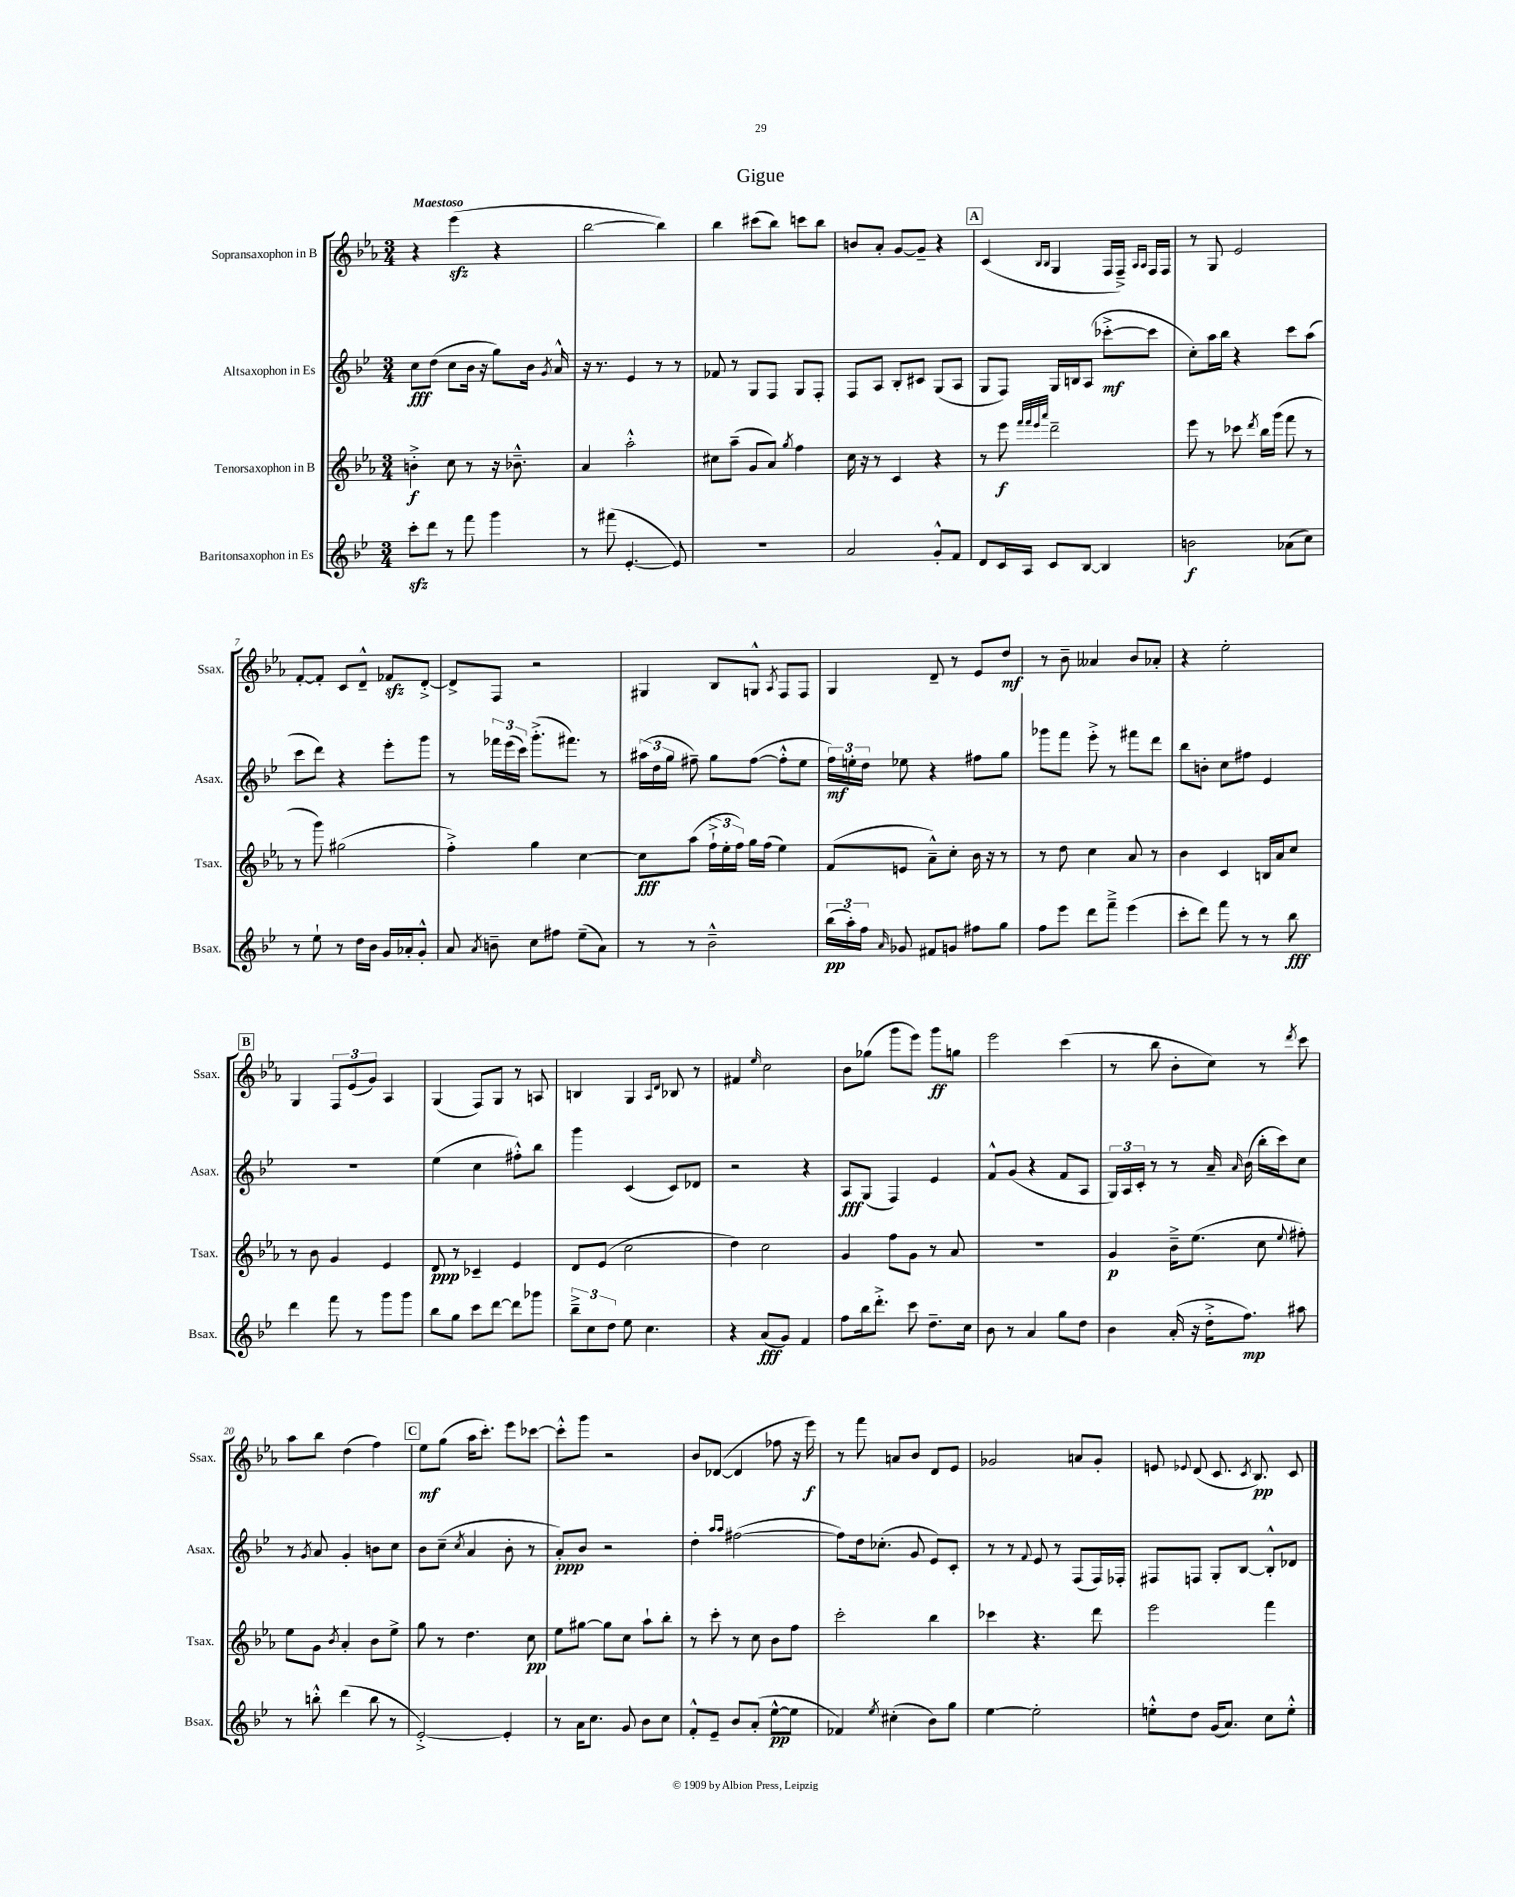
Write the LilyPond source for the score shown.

\header { title = "Gigue" }
<<
\new StaffGroup <<
\new Staff = "s0" \with { instrumentName = "Sopransaxophon in B" shortInstrumentName = "Ssax." } {
    \clef treble \key ees \major \numericTimeSignature \time 3/4 \tempo "Maestoso"
    \autoBeamOff r4 ees'''4\sfz( r4 |
    bes''2~ bes''4) |
    bes''4 cis'''8[( bes''8]) c'''8[ bes''8] |
    b'8[ aes'8]-. g'8[~ g'8]-- r4 |
    \mark \markup { \box "A" } c'4( \grace { bes16[ bes16] } g4 f16[ f16]--->) \grace { aes16[ aes16] } f16[ f16] |
    r8 g8 ees'2 |
    f'8[~-. f'8]-. c'8[ d'8]---^ fes'8[\sfz d'8]~-.-> |
    d'8[-> f8] r2 |
    gis4 bes8[ g8]-^ \acciaccatura { aes8 } f8[ f8] |
    g4 d'8-- r8 ees'8[ d''8]\mf |
    r8 bes'8-- aeses'4 bes'8[ aes'8]-. |
    r4 ees''2-. |
    \mark \markup { \box "B" } g4 \tuplet 3/2 { f8[ ees'8( g'8]) } aes4 |
    g4( f8[) g8] r8 a8 |
    b4 g4 \grace { aes16[ d'16] } bes8 r8 |
    fis'4 \grace { ees''16 } c''2 |
    bes'8[ ges''8]( g'''8[ ees'''8]) g'''8[\ff g''8] |
    ees'''2 c'''4( |
    r8 bes''8 bes'8[-. c''8]) r8 \acciaccatura { d'''8 } c'''8 |
    aes''8[ bes''8] d''4( f''4) |
    \mark \markup { \box "C" } ees''8[\mf g''8]( aes''16[ c'''8.]-.) ees'''8[ ces'''8]~ |
    ces'''8[-.-^ g'''8] r2 |
    bes'8[ des'8]~( des'4 fes''8 r16 ees'''16\f) |
    r8 f'''8 a'8[ bes'8] d'8[ ees'8] |
    ges'2 a'8[ ges'8]-. |
    e'8 \appoggiatura { ees'8 } d'8( c'8. \acciaccatura { c'8 } bes8.\pp) c'8 \bar "|." |
}
\new Staff = "s1" \with { instrumentName = "Altsaxophon in Es" shortInstrumentName = "Asax." } {
    \clef treble \key bes \major \numericTimeSignature \time 3/4
    \autoBeamOff c''8[\fff d''8]( c''8[ bes'16] r16 g''8[) bes'16] \acciaccatura { g'8 } a'16-^ |
    r16 r8. ees'4 r8 r8 |
    fes'8 r8 g8[ f8] g8[ f8]-. |
    f8[ a8] bes8[-. cis'8] g8[( a8] |
    \mark \markup { \box "A" } g8[ f8]) g16[ b16 a8]( ces'''8[~-.->\mf ces'''8] |
    c''8[-.) a''16 bes''16] r4 c'''8[ a''8]( |
    c'''8[ d'''8]) r4 ees'''8[-. g'''8] |
    r8 \tuplet 3/2 { fes'''16[ ees'''16( c'''16]) } g'''8.[-.->( fis'''8.]) r8 |
    \tuplet 3/2 { ais''16[( d''16 g''16] } fis''8--) g''8[ fis''8]~( fis''8[-.-^ ees''8] |
    \tuplet 3/2 { f''16[\mf) e''16-. d''16] } ees''8 r4 fis''8[ g''8] |
    ges'''8[ f'''8] ees'''8-.-> r8 fis'''8[ d'''8] |
    bes''8[ b'8]-. c''8[ fis''8] ees'4 |
    \mark \markup { \box "B" } R2. |
    ees''4( c''4 fis''8[-.-^) bes''8] |
    g'''4 c'4( c'8[) des'8] |
    r2 r4 |
    a8[\fff g8]( f4) ees'4 |
    f'8[-^ g'8]( r4 f'8[ a8] |
    \tuplet 3/2 { g16[) a16 c'16]-. } r8 r8 a'16-- \grace { a'16 } bes'16( bes''16[-. c'''16) c''8] |
    r8 \acciaccatura { g'8 } a'8 g'4-. b'8[ c''8] |
    \mark \markup { \box "C" } bes'8[ c''8]--( \acciaccatura { c''8 } a'4 bes'8-. r8 |
    a'8[-.\ppp) bes'8] r2 |
    d''4-. \grace { a''16[ a''16] } fis''2~( |
    fis''8[) d''16 ces''8.]-.( g'8 ees'8[) c'8]-. |
    r8 r8 \appoggiatura { f'8 } ees'8 r8 f8[( f16) fes16]-. |
    fis8[ f8] g8[-. bes8]~ bes8[-.-^ des'8] \bar "|." |
}
\new Staff = "s2" \with { instrumentName = "Tenorsaxophon in B" shortInstrumentName = "Tsax." } {
    \clef treble \key ees \major \numericTimeSignature \time 3/4
    \autoBeamOff b'4-.->\f c''8 r8 r16 bes'8.---^ |
    aes'4 aes''2-.-^ |
    cis''8[ aes''8]--( g'8[ aes'8]) \acciaccatura { g''8 } f''4 |
    c''16 r16 r8 c'4 r4 |
    \mark \markup { \box "A" } r8 ees'''8\f \grace { f'''32[ f'''32 ees'''32 aes'''32] } d'''2-- |
    ees'''8 r8 ces'''8 \acciaccatura { d'''8 } bes''16[ g'''16]( f'''8 r8 |
    r8 g'''8) gis''2( |
    f''4-.->) g''4 c''4~ |
    c''8[\fff aes''8]( \tuplet 3/2 { f''16[-!-> ees''16-. f''16]) } g''16[ f''16]( ees''4) |
    f'8[( e'8] aes'8[---^) c''8]-. bes'16 r16 r8 |
    r8 d''8 c''4 aes'8 r8 |
    bes'4 c'4 b16[ aes'16 c''8] |
    \mark \markup { \box "B" } r8 bes'8 g'4 ees'4 |
    d'8\ppp r8 ces'4-- ees'4 |
    d'8[ ees'8]( c''2 |
    d''4) c''2 |
    g'4 f''8[ g'8] r8 aes'8 |
    R2. |
    g'4\p bes'16[---> ees''8.]( c''8 \appoggiatura { ees''8 } fis''8-.) |
    ees''8[ g'8] \acciaccatura { bes'8 } aes'4-. bes'8[ ees''8]-> |
    \mark \markup { \box "C" } g''8 r8 d''4. c''8\pp |
    ees''8[ gis''8]~ gis''8[ c''8] aes''8[-! bes''8]-. |
    r8 c'''8-. r8 c''8 bes'8[ f''8] |
    c'''2-. bes''4 |
    ces'''4 r4. d'''8 |
    ees'''2 f'''4 \bar "|." |
}
\new Staff = "s3" \with { instrumentName = "Baritonsaxophon in Es" shortInstrumentName = "Bsax." } {
    \clef treble \key bes \major \numericTimeSignature \time 3/4
    \autoBeamOff c'''8[-.\sfz d'''8] r8 f'''8 g'''4 |
    r8 fis'''8( ees'4.~-. ees'8) |
    R2. |
    a'2 g'8[-.-^ f'8] |
    \mark \markup { \box "A" } d'8[ c'16 a16] c'8[ bes8]~ bes4 |
    b'2\f aes'8[( c''8]) |
    r8 ees''8-! r8 d''16[ bes'16] g'16[ aes'16-. g'8]-.-^ |
    a'8 \acciaccatura { a'8 } b'8-- c''8[ fis''8] ees''8[--( a'8]) |
    r8 r8 bes'2---^ |
    \tuplet 3/2 { bes''16[\pp( a''16-.) f''16] } \grace { a'16 } ges'8 fis'8[ g'8] fis''8[ g''8] |
    f''8[ ees'''8] d'''8[ f'''8]---> ees'''4( |
    c'''8[-. d'''8]) f'''8 r8 r8 bes''8\fff |
    \mark \markup { \box "B" } d'''4 f'''8 r8 g'''8[ g'''8] |
    bes''8[ g''8] c'''8[ d'''8]~ d'''8[ ges'''8] |
    \tuplet 3/2 { bes''8[---> c''8 d''8] } ees''8 c''4. |
    r4 a'8[\fff( g'8]) f'4 |
    f''8[ bes''16 d'''8.]-.-> c'''8 d''8.[-- c''16] |
    bes'8 r8 a'4 g''8[ d''8] |
    bes'4 a'16-.( r16 d''16[-.-> f''8.]\mp) ais''8 |
    r8 b''8-.-^ d'''4( b''8 r8 |
    \mark \markup { \box "C" } ees'2~-.->) ees'4-. |
    r8 a'16[ c''8.] g'8 bes'8[ c''8] |
    f'8[-.-^ ees'8]-- bes'8[ a'8]-.( ees''8[~-^\pp ees''8] |
    fes'4) \acciaccatura { ees''8 } cis''4-.( bes'8[) g''8] |
    ees''4~ ees''2-. |
    e''8[-.-^ d''8] g'16[( a'8.]) c''8[ e''8]-.-^ \bar "|." |
}
>>
>>
